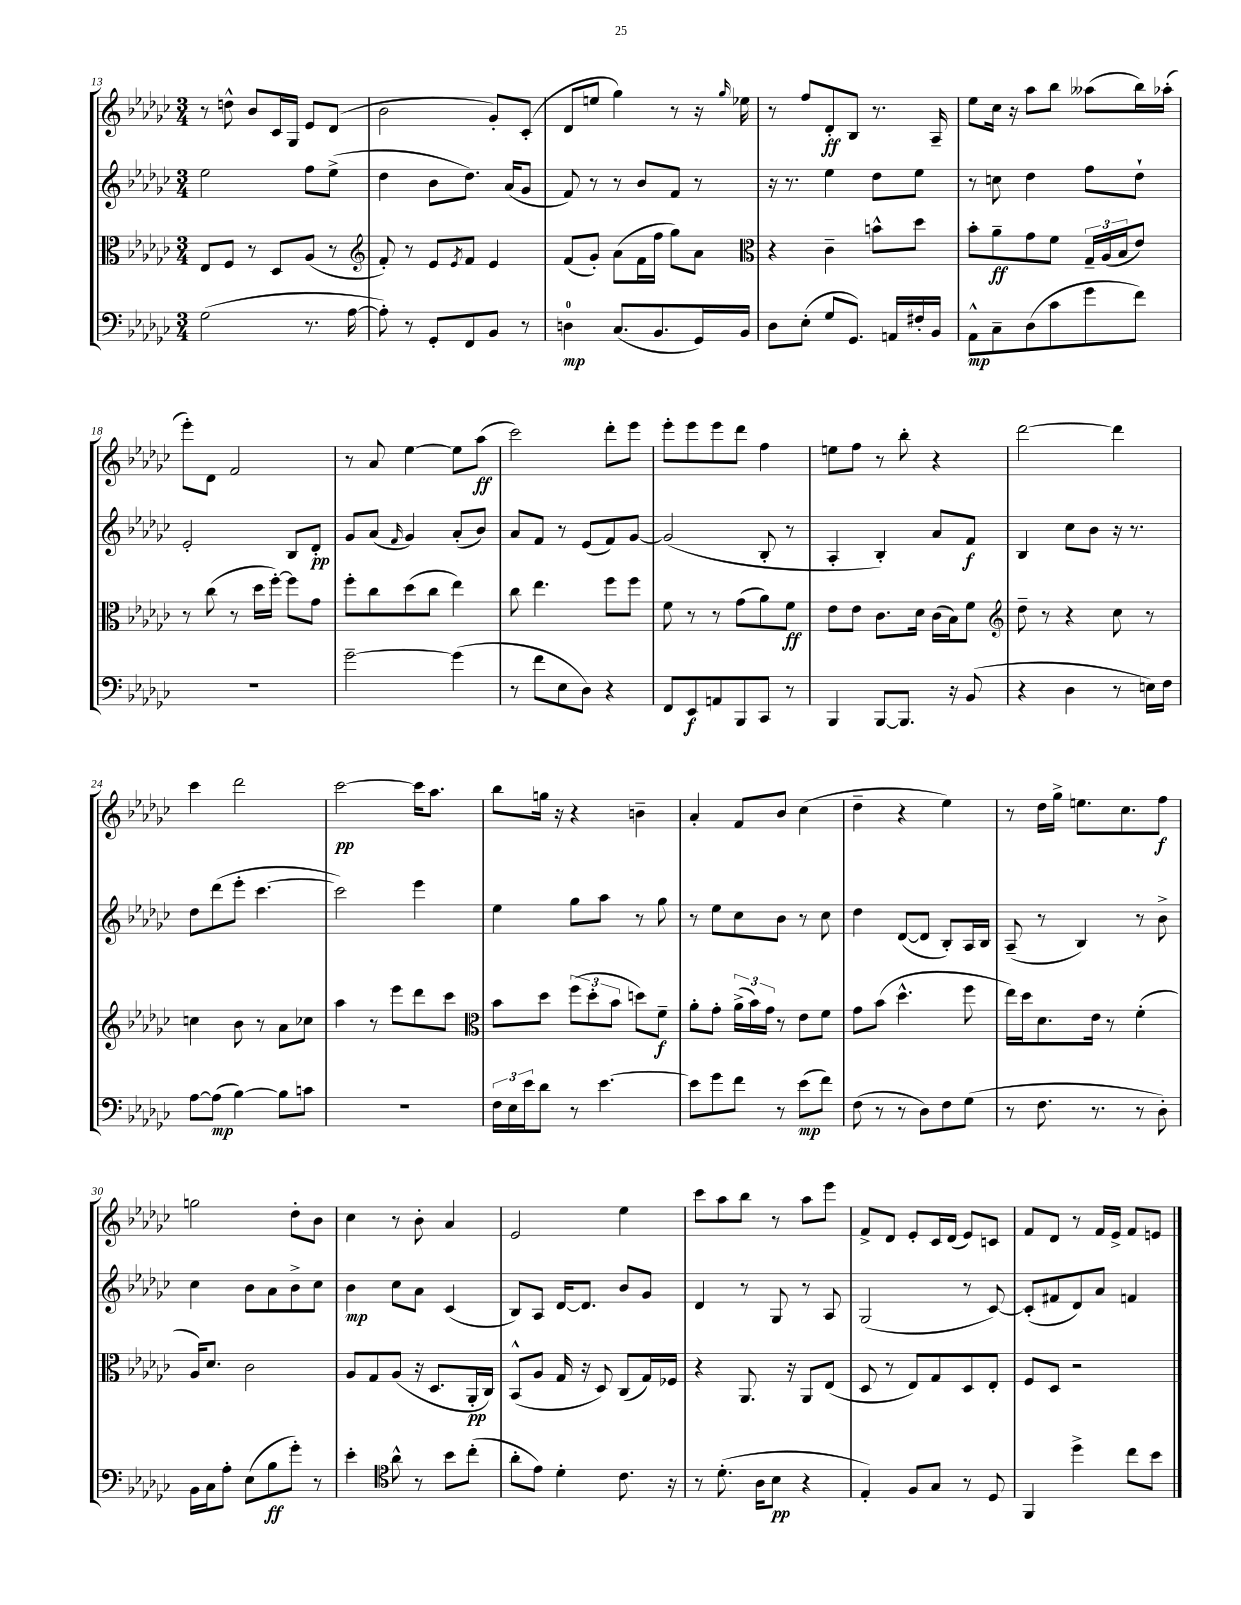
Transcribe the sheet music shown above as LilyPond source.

<<
\new StaffGroup <<
\new Staff = "s0" {
    \clef treble \key ges \major \numericTimeSignature \time 3/4
    r8 d''8-^ bes'8 ces'16 ges16 ees'8 des'8( |
    bes'2 ges'8-.) ces'8-.( |
    des'8 e''8 ges''4) r8 r16 \grace { ges''16 } ees''16 |
    r8 f''8 des'8-.\ff bes8 r8. aes16-- |
    ees''8 ces''16 r16 aes''8 bes''8 aeses''8( bes''16) aes''16-.( |
    ees'''8-.) des'8 f'2 |
    r8 aes'8 ees''4~ ees''8 aes''8\ff( |
    ces'''2) des'''8-. ees'''8 |
    ees'''8-. ees'''8 ees'''8 des'''8 f''4 |
    e''8 f''8 r8 bes''8-. r4 |
    des'''2~ des'''4 |
    ces'''4 des'''2 |
    ces'''2~\pp ces'''16 aes''8. |
    bes''8 g''16 r16 r4 b'4-- |
    aes'4-. f'8 bes'8 ces''4( |
    des''4-- r4 ees''4) |
    r8 des''16 ges''16-> e''8. ces''8. f''8\f |
    g''2 des''8-. bes'8 |
    ces''4 r8 bes'8-. aes'4 |
    ees'2 ees''4 |
    ces'''8 aes''8 bes''8 r8 aes''8 ees'''8 |
    f'8-> des'8 ees'8-. ces'16 des'16( ees'8) c'8 |
    f'8 des'8 r8 f'16 ees'16-> f'8 e'8 \bar "|." |
}
\new Staff = "s1" {
    \clef treble \key ges \major \numericTimeSignature \time 3/4
    ees''2 f''8 ees''8->( |
    des''4 bes'8 des''8.) aes'16( ges'8 |
    f'8) r8 r8 bes'8 f'8 r8 |
    r16 r8. ees''4 des''8 ees''8 |
    r8 c''8 des''4 f''8 des''8-! |
    ees'2-. bes8 des'8-.\pp |
    ges'8 aes'8( \grace { f'16 } ges'4) aes'8-.( bes'8) |
    aes'8 f'8 r8 ees'8( f'8) ges'8~ |
    ges'2( bes8-. r8 |
    aes4-. bes4-.) aes'8 f'8\f |
    bes4 ces''8 bes'8 r16 r8. |
    des''8 des'''8( ees'''8-. ces'''4.~ |
    ces'''2) ees'''4 |
    ees''4 ges''8 aes''8 r8 ges''8 |
    r8 ees''8 ces''8 bes'8 r8 ces''8 |
    des''4 des'8~( des'8 bes8-.) aes16 bes16 |
    aes8--( r8 bes4) r8 bes'8-> |
    ces''4 bes'8 aes'8 bes'8-> ces''8 |
    bes'4\mp ces''8 aes'8 ces'4( |
    bes8) aes8 des'16~ des'8. bes'8 ges'8 |
    des'4 r8 ges8 r8 aes8 |
    ges2( r8 ces'8~) |
    ces'8-.( fis'8 des'8) aes'8 f'4 \bar "|." |
}
\new Staff = "s2" {
    \clef alto \key ges \major \numericTimeSignature \time 3/4
    ees8 f8 r8 des8 aes8( r8 |
    \clef treble f'8-.) r8 ees'8 \acciaccatura { ees'8 } f'8 ees'4 |
    f'8( ges'8-.) aes'8( f'16 f''16 ges''8) aes'8 |
    \clef alto r4 ces'4-- b'8-^ des''8 |
    bes'8-. aes'8--\ff ges'8 f'8 \tuplet 3/2 { ges16-- aes16( bes16 } ees'8) |
    r8 ces''8( r8 des''16 f''16~-.) f''8 ges'8 |
    f''8-. ces''8 des''8( ces''8 ees''4) |
    ces''8 ees''4. f''8 f''8 |
    f'8 r8 r8 ges'8( aes'8) f'8\ff |
    ees'8 ees'8 ces'8. des'16 ces'16( bes16) f'8 |
    \clef treble des''8-- r8 r4 ces''8 r8 |
    c''4 bes'8 r8 aes'8 ces''8 |
    aes''4 r8 ees'''8 des'''8 ces'''8 |
    \clef alto bes'8 des''8 \tuplet 3/2 { f''8( des''8-. bes'8 } d''8) f'8--\f |
    aes'8-. ges'8-. \tuplet 3/2 { aes'16->( bes'16) ges'16 } r8 ees'8 f'8 |
    ges'8 bes'8( des''4.-^ f''8 |
    ees''16) des''16 des'8. ees'16 r8 f'4-.( |
    aes16) des'8. ces'2 |
    aes8 ges8 aes8( r16 des8. aes,16-.\pp ces16) |
    bes,8-^( aes8 ges16 r16 des8) ces8( ges16) fes16 |
    r4 aes,8. r16 aes,8 ees8( |
    des8 r8 ees8) ges8 des8 ees8-. |
    f8 des8 r2 \bar "|." |
}
\new Staff = "s3" {
    \clef bass \key ges \major \numericTimeSignature \time 3/4
    ges2( r8. aes16~ |
    aes8-.) r8 ges,8-. f,8 bes,8 r8 |
    d4-0\mp ces8.( bes,8. ges,16) bes,16 |
    des8 ees8-.( ges8 ges,8.) a,16 fis16-. bes,16 |
    aes,8-^\mp ces8-- des8( ces'8 ges'8 f'8) |
    R2. |
    ges'2~-- ges'4( |
    r8 f'8 ees8 des8) r4 |
    f,8 ees,8\f a,8 bes,,8 ces,8 r8 |
    bes,,4 bes,,8~ bes,,8. r16 bes,8( |
    r4 des4 r8 e16) f16 |
    aes8~ aes8\mp( bes4~) bes8 c'8 |
    R2. |
    \tuplet 3/2 { f16 ees16 ees'16 } des'8 r8 ees'4.~ |
    ees'8 ges'8 f'8 r8 ees'8\mp( f'8) |
    f8( r8 r8 des8) f8 ges8( |
    r8 f8. r8. r8 des8-.) |
    bes,16 ces16 aes8-. ees8( bes8\ff ges'8-.) r8 |
    ees'4-. \clef tenor aes'8-^ r8 bes'8 ces''8-.( |
    aes'8-. ees'8) des'4-. ces'8. r16 |
    r8 des'8.-.( aes16 bes8\pp r4 |
    ees4-.) f8 ges8 r8 des8 |
    f,4 des''4-> ces''8 bes'8 \bar "|." |
}
>>
>>
\layout { \context { \Score currentBarNumber = #13 } }
